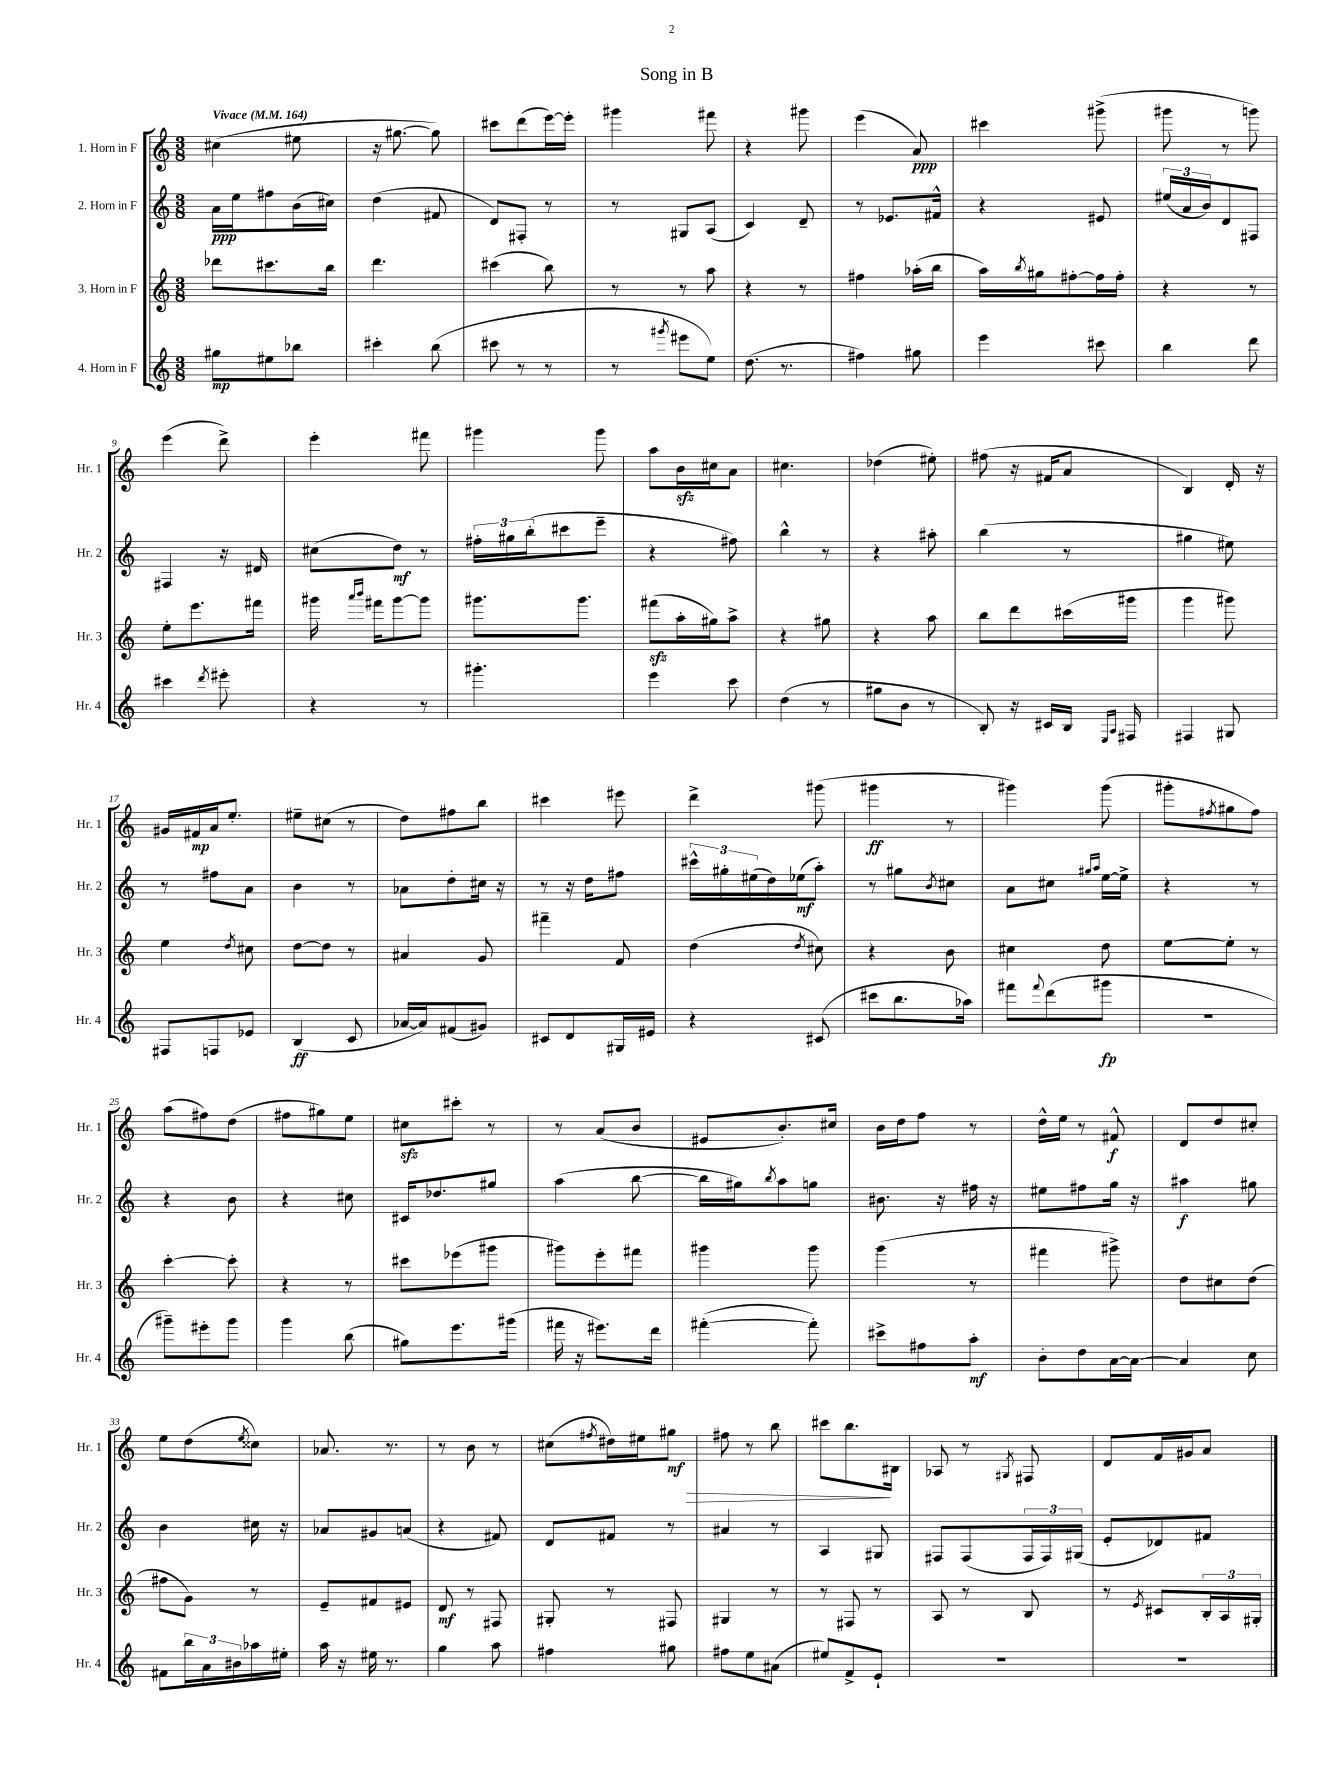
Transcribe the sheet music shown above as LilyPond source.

\header { title = "Song in B" }
<<
\new StaffGroup <<
\new Staff = "s0" \with { instrumentName = "1. Horn in F" shortInstrumentName = "Hr. 1" } {
    \clef treble \key c \major \numericTimeSignature \time 3/8 \tempo "Vivace" 4 = 164
    cis''4( eis''8 |
    r16 gis''8.~ gis''8) |
    cis'''8 d'''8( e'''16~) e'''16-. |
    gis'''4 fis'''8 |
    r4 gis'''8 |
    e'''4( a'8\ppp) |
    cis'''4 gis'''8->( |
    gis'''8 r8 g'''8) |
    e'''4( d'''8->) |
    e'''4-. fis'''8 |
    gis'''4 gis'''8 |
    a''8 b'16\sfz cis''16 a'8 |
    cis''4. |
    des''4( eis''8-.) |
    fis''8( r16 fis'16 a'8 |
    b4) d'16-. r16 |
    gis'16 fis'16\mp a'16 e''8.-. |
    eis''8-- cis''8( r8 |
    d''8) fis''8 b''8 |
    cis'''4 eis'''8 |
    d'''4-> gis'''8( |
    gis'''4\ff r8 |
    gis'''4) gis'''8( |
    gis'''8-. \acciaccatura { fis''8 } gis''8 fis''8) |
    a''8( fis''8) d''8( |
    fis''8 gis''8) e''8 |
    cis''8\sfz cis'''8-. r8 |
    r8 a'8( b'8 |
    eis'8 b'8.-.) cis''16 |
    b'16 d''16 f''8 r8 |
    d''16-^ e''16 r8 fis'8-^\f |
    d'8 d''8 cis''8-. |
    e''8 d''8( \acciaccatura { e''8 } cisis''8) |
    aes'8. r8. |
    r8 b'8 r8 |
    cis''8( \acciaccatura { fis''8 } dis''16) eis''16 gis''8\mf\> |
    fis''8 r8 b''8 |
    cis'''8 b''8.\! bis16 |
    aes8 r8 \acciaccatura { gis8 } fis8 |
    d'8 f'16 gis'16 a'8 \bar "|." |
}
\new Staff = "s1" \with { instrumentName = "2. Horn in F" shortInstrumentName = "Hr. 2" } {
    \clef treble \key c \major \numericTimeSignature \time 3/8
    a'16\ppp e''16 fis''8 b'16( cis''16) |
    d''4( fis'8 |
    d'8) fis8-. r8 |
    r8 gis8 a8( |
    c'4) d'8-- |
    r8 ees'8. fis'16-^ |
    r4 eis'8 |
    \tuplet 3/2 { eis''16( a'16 b'16) } d'8 fis8 |
    fis4 r16 dis'16 |
    cis''8( d''8\mf) r8 |
    \tuplet 3/2 { fis''16-. gis''16 b''16-.( } cis'''8 e'''8-- |
    r4 fis''8) |
    b''4-^ r8 |
    r4 ais''8-. |
    b''4( r8 |
    gis''4 eis''8) |
    r8 fis''8 a'8 |
    b'4 r8 |
    aes'8 d''8-. cis''16 r16 |
    r8 r16 d''16 fis''8 |
    \tuplet 3/2 { cis'''16-^ gis''16-. eis''16( } d''16) ees''16\mf( a''8-.) |
    r8 gis''8 \acciaccatura { b'8 } cis''8 |
    a'8 cis''8 \grace { gis''16 a''16 } e''16~ e''16-> |
    r4 r8 |
    r4 b'8 |
    r4 cis''8 |
    cis'16 des''8. gis''8 |
    a''4( b''8~ |
    b''16 gis''16) \acciaccatura { b''8 } a''8 g''8 |
    bis'8. r16 fis''16 r16 |
    eis''8 fis''8 g''16 r16 |
    ais''4\f gis''8 |
    b'4 cis''16 r16 |
    aes'8 gis'8 a'8( |
    r4 fis'8) |
    d'8 fis'8 r8 |
    ais'4 r8 |
    a4 gis8 |
    fis8 fis8( \tuplet 3/2 { fis16 fis16) gis16( } |
    e'8-. des'8) fis'8 \bar "|." |
}
\new Staff = "s2" \with { instrumentName = "3. Horn in F" shortInstrumentName = "Hr. 3" } {
    \clef treble \key c \major \numericTimeSignature \time 3/8
    des'''8 cis'''8. b''16 |
    d'''4. |
    cis'''4( b''8) |
    r8 r8 a''8 |
    r4 r8 |
    fis''4 aes''16-.( b''16 |
    a''16) \acciaccatura { b''8 } gis''16 fis''8~-. fis''16 fis''16-. |
    r4 r8 |
    e''8-. e'''8. fis'''16 |
    gis'''16 \grace { a'''16 b'''16 } fis'''16 gis'''8~ gis'''8 |
    gis'''8. gis'''8. |
    fis'''8\sfz( a''16-. gis''16) a''8-> |
    r4 gis''8 |
    r4 a''8 |
    b''8 d'''8 cis'''16( gis'''16 |
    g'''4 gis'''8) |
    e''4 \acciaccatura { d''8 } cis''8 |
    d''8~ d''8 r8 |
    ais'4 g'8 |
    fis'''4-- f'8 |
    d''4( \acciaccatura { d''8 } cis''8) |
    r4 b'8 |
    cis''4 d''8 |
    e''8~ e''8-. r8 |
    c'''4~-. c'''8-. |
    r4 r8 |
    cis'''8 ees'''8( gis'''8 |
    gis'''8) e'''8-. fis'''8 |
    gis'''4 gis'''8 |
    g'''4( r8 |
    fis'''4 gis'''8->) |
    d''8 cis''8 d''8( |
    fis''8 g'8) r8 |
    e'8-- fis'8 eis'8 |
    d'8\mf r8 fis8 |
    gis8-. r8 fis8 |
    gis4 r8 |
    r8 fis8 r8 |
    a8 r8 b8 |
    r8 \acciaccatura { e'8 } cis'8 \tuplet 3/2 { b16-. a16 gis16-. } \bar "|." |
}
\new Staff = "s3" \with { instrumentName = "4. Horn in F" shortInstrumentName = "Hr. 4" } {
    \clef treble \key c \major \numericTimeSignature \time 3/8
    gis''8\mp eis''8 bes''8 |
    cis'''4-. b''8( |
    cis'''8 r8 r8 |
    r8 \acciaccatura { gis'''8 } eis'''8 e''8) |
    d''8.( r8. |
    fis''4) gis''8 |
    e'''4 cis'''8 |
    b''4 d'''8 |
    cis'''4 \acciaccatura { d'''8 } eis'''8-. |
    r4 r8 |
    gis'''4.-. |
    e'''4 c'''8 |
    d''4( r8 |
    gis''8 b'8 r8 |
    b8-.) r16 cis'16 b16 \grace { e16 a16 } fis16 |
    fis4 gis8 |
    fis8 f8 ees'8 |
    b4\ff( c'8 |
    aes'16~ aes'16) fis'8( gis'8) |
    cis'8 d'8 gis16 eis'16 |
    r4 cis'8( |
    cis'''8 b''8. aes''16) |
    fis'''8 \appoggiatura { fis'''8 } d'''8( gis'''8\fp |
    r4. |
    gis'''8--) eis'''8-. gis'''8 |
    g'''4 b''8( |
    gis''8) e'''8. gis'''16( |
    fis'''16 r16 eis'''8.) d'''16 |
    fis'''4~-.( fis'''8-.) |
    cis'''8-> fis''8 a''8-.\mf |
    b'8-. d''8 a'16~ a'16~ |
    a'4 c''8 |
    fis'8 \tuplet 3/2 { b''16 a'16 bis'16 } aes''16 eis''16-. |
    a''16 r16 eis''16 r8. |
    g''4 a''8 |
    fis''4 gis''8 |
    fis''8 e''8 ais'8( |
    eis''8) f'8-> e'8-! |
    R4. |
    R4. \bar "|." |
}
>>
>>
